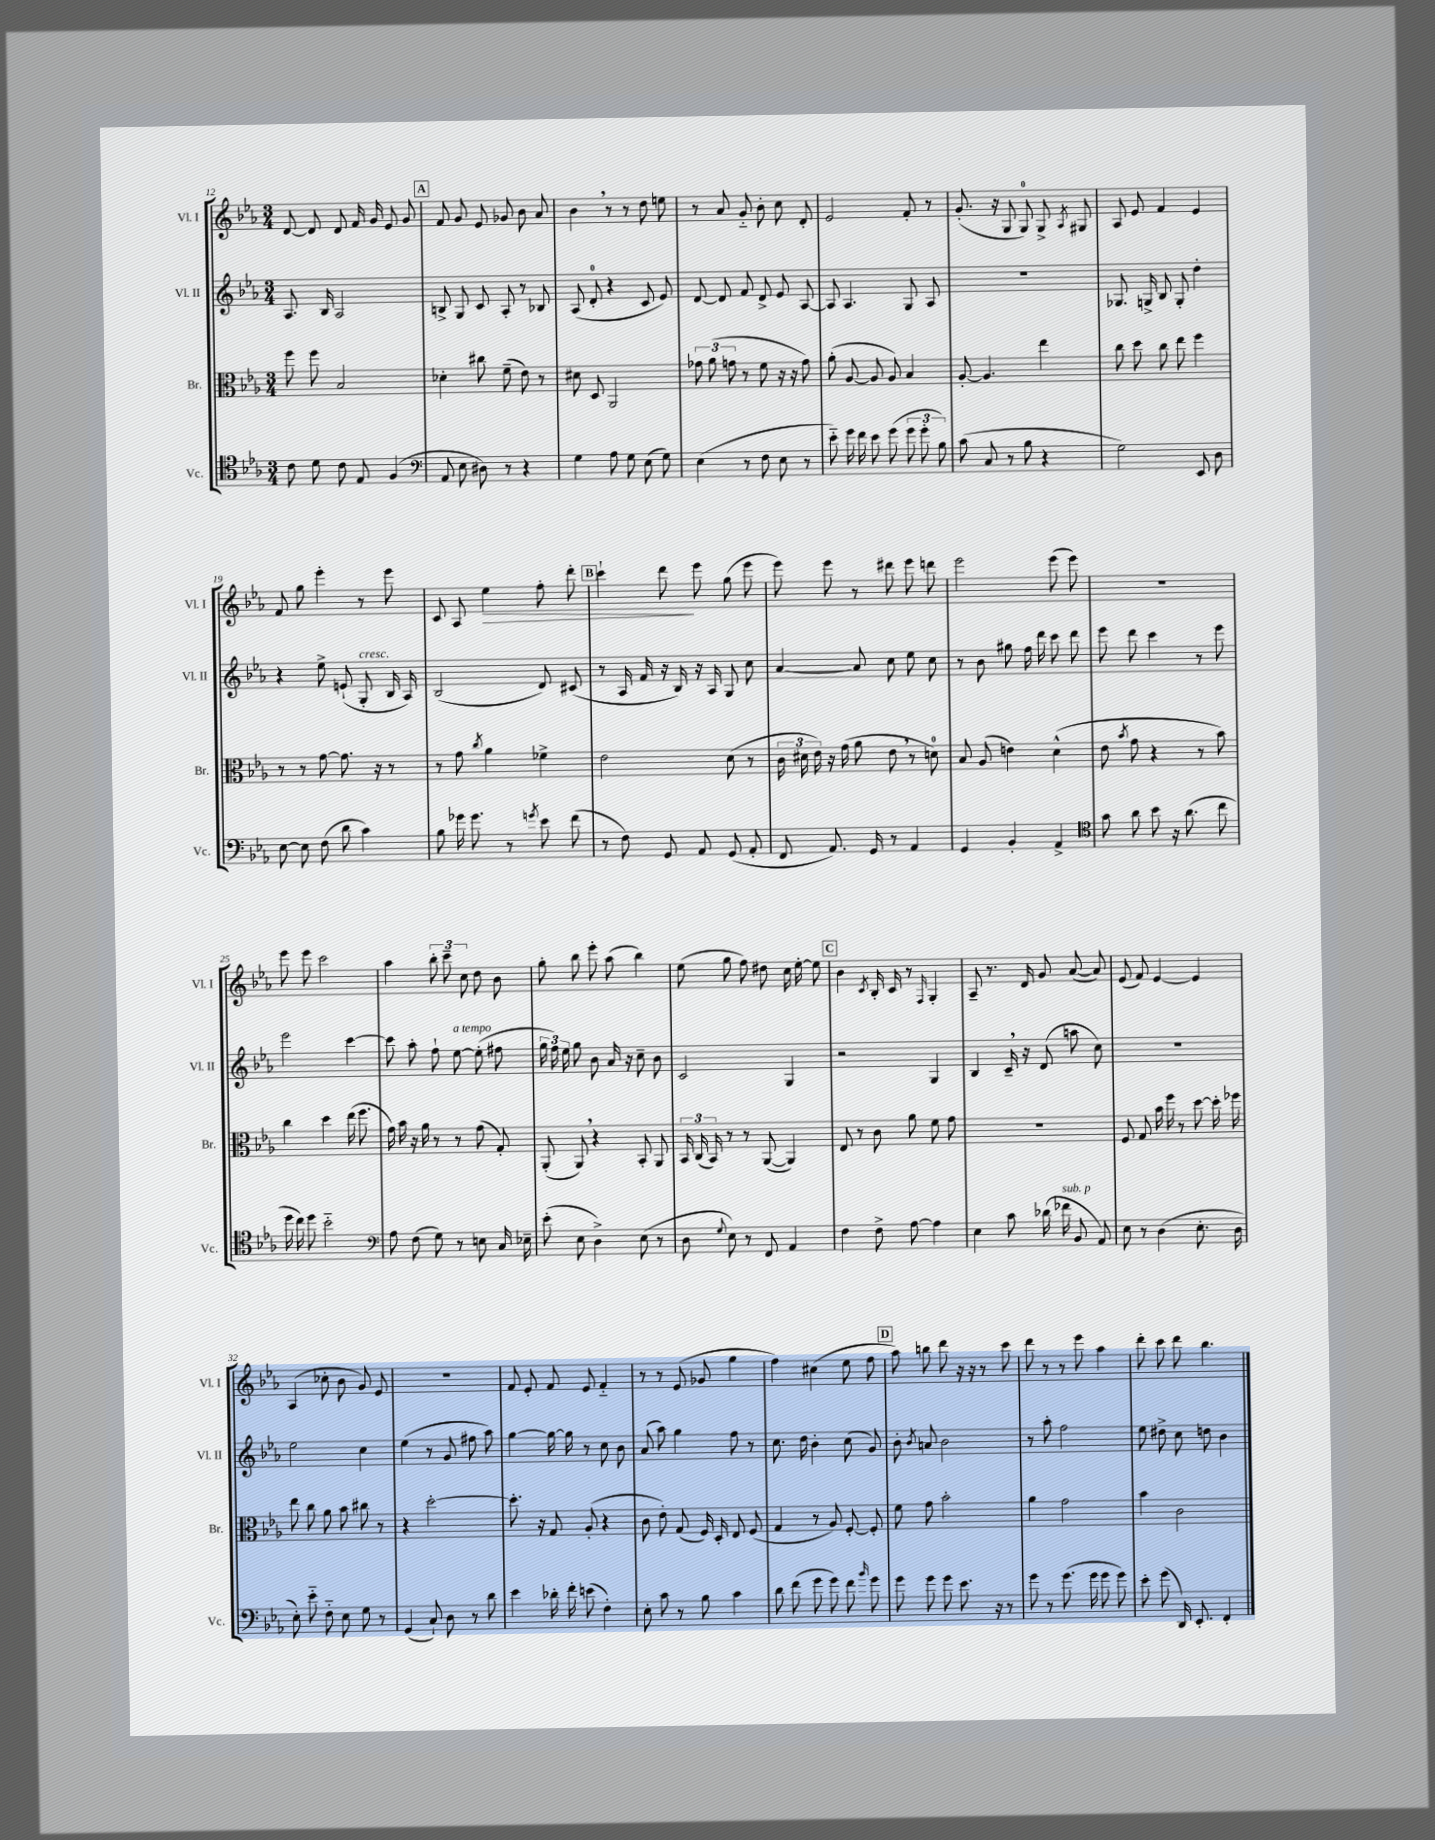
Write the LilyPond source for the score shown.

<<
\new StaffGroup <<
\new Staff = "s0" \with { instrumentName = "Vl. I" shortInstrumentName = "Vl. I" } {
    \clef treble \key ees \major \numericTimeSignature \time 3/4
    \autoBeamOff d'8~ d'8 d'8 f'16 g'16 ees'8 g'8 |
    \mark \markup { \box "A" } f'8 g'8 ees'8 ges'8 bes'8 aes'8 |
    bes'4 \breathe r8 r8 d''8 e''8 |
    r8 aes'8 g'8-_ bes'8-. c''8 d'8-. |
    ees'2 f'8-. r8 |
    g'8.-.( r16 g8 g8-0) g8-> \acciaccatura { aes8 } gis8 |
    aes8 ees'8 f'4 ees'4 |
    f'8 g''8 ees'''4-. r8 ees'''8 |
    c'8 aes8 ees''4\> f''8-. d'''8-. |
    \mark \markup { \box "B" } c'''4-! d'''8\! ees'''8 g''8( ees'''8 |
    ees'''8) ees'''8 r8 dis'''8 ees'''8 d'''8 |
    ees'''2 ees'''8( ees'''8) |
    R2. |
    ees'''8 ees'''8 c'''2 |
    aes''4 \tuplet 3/2 { bes''8-. c'''8-- c''8 } d''8 bes'8 |
    g''8-. bes''8 ees'''8-. aes''8( bes''4) |
    ees''8( g''8 f''8) dis''8 c''16 ees''16~-. ees''8 |
    \mark \markup { \box "C" } bes'4 \acciaccatura { c'8 } bes16-. c'16 r8 \grace { f16 } g4-. |
    aes8-- r8. d'16 g'8 aes'8~( aes'8) |
    ees'8( f'8) ees'4~ ees'4 |
    aes4( ces''8-. bes'8 g'8) ees'8 |
    R2. |
    f'8 ees'8-. f'8 ees'8 f'4-_ |
    r8 r8 ees'8( ges'8 g''4 |
    f''4) cis''4( ees''8 f''8 |
    \mark \markup { \box "D" } aes''8) b''8 d'''8 r16 r16 r8 c'''8 |
    d'''8 r8 r8 ees'''8 aes''4 |
    d'''8-. c'''8 d'''8 bes''4. \bar "|." |
}
\new Staff = "s1" \with { instrumentName = "Vl. II" shortInstrumentName = "Vl. II" } {
    \clef treble \key ees \major \numericTimeSignature \time 3/4
    \autoBeamOff aes8. bes16 aes2 |
    \mark \markup { \box "A" } b8-> g8 c'8 aes8-. r8 bes8 |
    aes8( d'8-0-. r4 c'8 ees'8) |
    d'8~ d'8 f'8 d'8-> ees'8 aes8~ |
    aes8 aes4. g8 aes8 |
    R2. |
    ges8. g16-> bes8 g8-. d''4-. |
    r4 ees''8-> e'8-!( g8-.^\markup { \italic "cresc." } bes16 aes16) |
    bes2( d'8) cis'8( |
    \mark \markup { \box "B" } r8 aes16 f'16 r16 bes16) r16 aes16 g8 c''8 |
    aes'4~ aes'8 c''8 ees''8 c''8 |
    r8 bes'8 gis''8 f''16 d'''16 c'''8 d'''8 |
    ees'''8 d'''8 c'''4 r8 ees'''8 |
    ees'''2 c'''4~ |
    c'''8 aes''8-. f''8-! ees''8~^\markup { \italic "a tempo" } ees''8-.( fis''8 |
    \tuplet 3/2 { g''16 f''16) ees''16 } g''8 bes'8 aes'16 r16 c''8-- bes'8 |
    c'2 g4 |
    \mark \markup { \box "C" } r2 g4 |
    bes4 c'16-- \breathe r16 d'8( a''8 c''8) |
    R2. |
    ees''2 c''4 |
    ees''4( r8 g'8 fis''8 aes''8) |
    g''4~ g''16~ g''16 r8 c''8 bes'8 |
    aes'8( aes''8) g''4 f''8 r8 |
    c''8. d''16 bes'4-. c''8( g'8) |
    \mark \markup { \box "D" } bes'8-. \acciaccatura { bes'8 } a'8 bes'2 |
    r8 aes''8-. f''2 |
    ees''8 dis''8-> c''8 d''8 bes'4 \bar "|." |
}
\new Staff = "s2" \with { instrumentName = "Br." shortInstrumentName = "Br." } {
    \clef alto \key ees \major \numericTimeSignature \time 3/4
    \autoBeamOff f''8 f''8 bes2 |
    \mark \markup { \box "A" } des'4-. cis''8 f'8--( ees'8) r8 |
    dis'8 d8 aes,2 |
    \tuplet 3/2 { ges'8 aes'8( g'8 } r8 f'8 r16 r16 g'8) |
    aes'8-.( aes8~ aes8 aes8) bes4 |
    aes8~-. aes4. ees''4 |
    c''8 d''8 c''8 ees''8 f''4 |
    r8 r8 g'8~ g'8. r16 r8 |
    r8 g'8 \acciaccatura { c''8 } aes'4 fes'4-> |
    \mark \markup { \box "B" } ees'2 d'8( r8 |
    \tuplet 3/2 { c'16 dis'16 ees'16) } r16 g'16( aes'8 ees'8 \breathe r8 d'8-0) |
    bes8 aes8( e'4) d'4-^( |
    ees'8 \acciaccatura { bes'8 } g'8 r4 r8 bes'8) |
    c''4 d''4 ees''16( f''8. |
    g'16) bes'16 r16 aes'16 r8 r8 g'8( g8-.) |
    aes,8-.( aes,8) \breathe r4 bes,8-. aes,8 |
    \tuplet 3/2 { bes,16 c16( bes,16) } r8 r8 aes,8~( aes,4) |
    \mark \markup { \box "C" } ees8 r8 c'8 aes'8 f'8 g'8 |
    R2. |
    f8 g8 bes'16 f''16 r8 d''8~ d''16-. fes''16 |
    ees''8 c''8 aes'8 bes'8 cis''8 r8 |
    r4 d''2~-. |
    d''8.-. r16 g8 aes8-.( r4 |
    c'8 ees'8-.) g8( f16) d16-. ees8 f8( |
    g4 r8 aes8) f8~-. f8-. |
    \mark \markup { \box "D" } f'8 g'8 bes'2-. |
    aes'4 g'2 |
    bes'4 c'2 \bar "|." |
}
\new Staff = "s3" \with { instrumentName = "Vc." shortInstrumentName = "Vc." } {
    \clef tenor \key ees \major \numericTimeSignature \time 3/4
    \autoBeamOff c'8 d'8 c'8 ees8 f4( |
    \mark \markup { \box "A" } \clef bass aes,8 ees8 dis8) r8 r4 |
    g4 aes8 g8 ees8( g8) |
    ees4( r8 f8 ees8 r8 |
    ees'8-_) g'16 f'16 ees'8 g'8( \tuplet 3/2 { g'8 g'8-. bes8) } |
    c'8( c8 r8 bes8 r4 |
    g2) ees,8 d8 |
    ees8~ ees8 f8( d'8 c'4) |
    bes8 ges'16 ges'8. r8 \acciaccatura { g'8 } ees'8 f'8( |
    \mark \markup { \box "B" } r8 f8) g,8 aes,8 g,8( aes,8-. |
    f,8 aes,8.) g,16 r8 aes,4 |
    g,4 bes,4-. aes,4-> |
    \clef tenor g'8 aes'8 bes'8 r16 aes'8.( c''8 |
    d''16 c''16) d''8 bes'2-_ |
    \clef bass aes8 f8( g8) r8 e8 c16 ees16-- |
    ees'8-.( ees8 d4->) ees8( r8 |
    d8 \appoggiatura { g8 } ees8) r8 f,8 aes,4 |
    \mark \markup { \box "C" } f4 f8-> aes8~ aes4 |
    ees4 c'8 des'16( fes'16^\markup { \italic "sub. p" } bes,8 aes,8) |
    ees8 r8 d4( ees8.-. d16 |
    ees8-.) ees'8-_ f8-_ ees8 g8 r8 |
    g,4( c8-!) d8 r8 d'8 |
    ees'4 des'16-. f'16-. e'8( f4-.) |
    ees8-. c'8 r8 bes8 c'4 |
    d'8 f'8( g'8 g'8) f'8 \grace { bes'16 } g'8 |
    \mark \markup { \box "D" } g'8 g'8 g'8 ees'8. r16 r8 |
    g'8 r8 g'8.( g'16 g'8 g'8) |
    ees'8-. g'8( d,16) ees,8.-. f,4-. \bar "|." |
}
>>
>>
\layout { \context { \Score currentBarNumber = #12 } }
